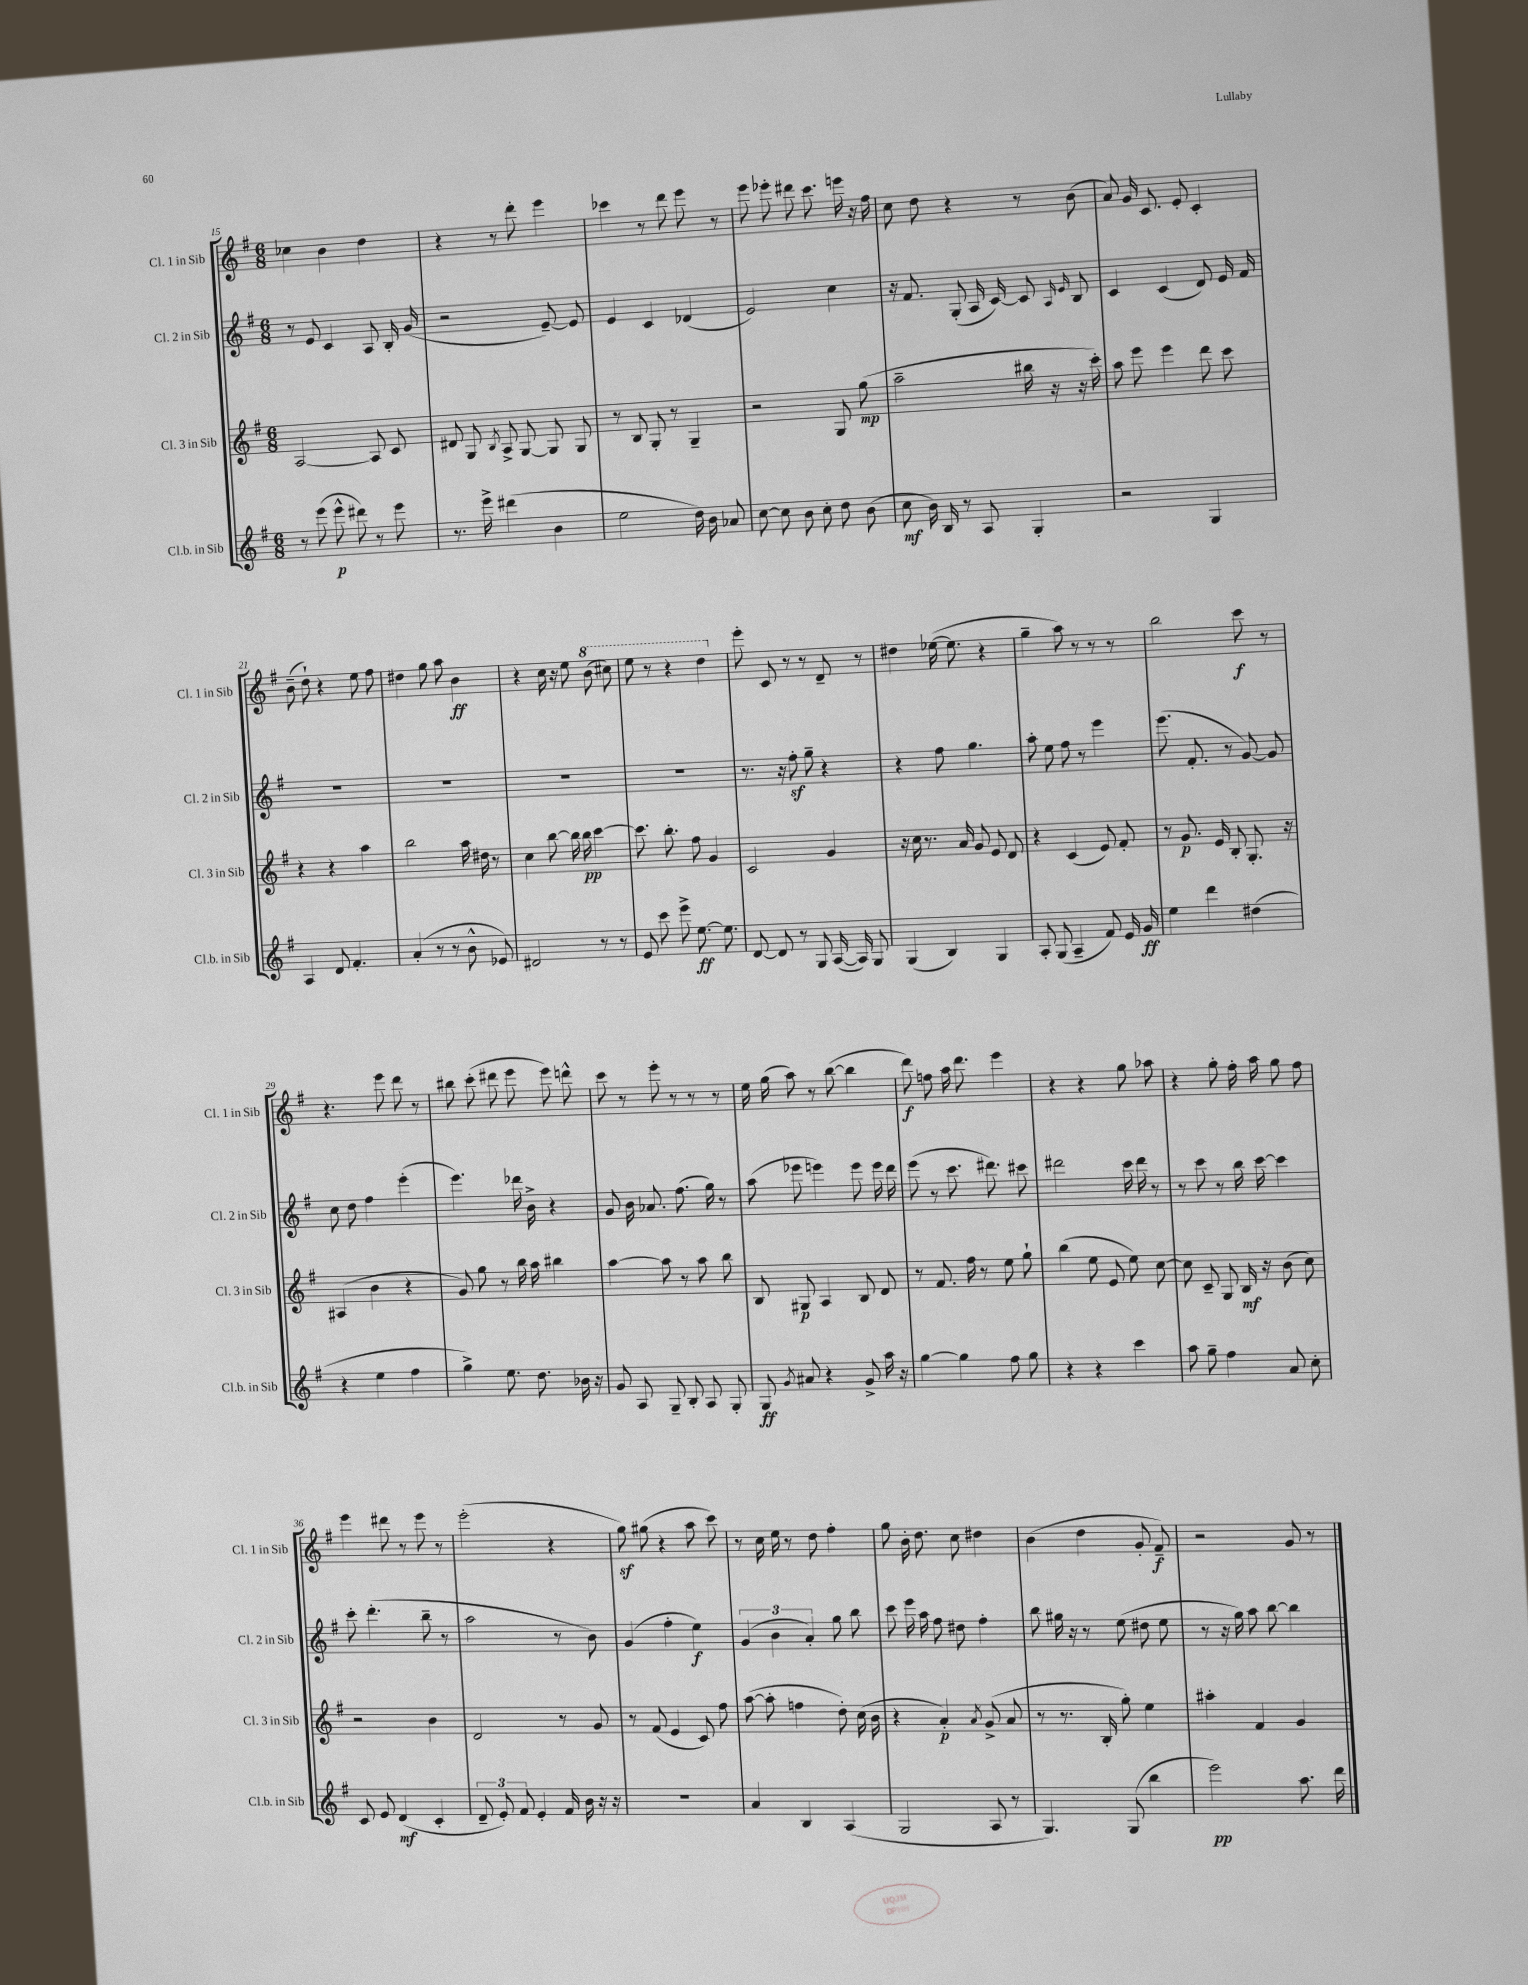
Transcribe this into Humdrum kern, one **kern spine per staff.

**kern	**dynam	**kern	**dynam	**kern	**dynam	**kern	**dynam
*part4	*part4	*part3	*part3	*part2	*part2	*part1	*part1
*staff4	*staff4	*staff3	*staff3	*staff2	*staff2	*staff1	*staff1
*I"Cl.b. in Sib	*	*I"Cl. 3 in Sib	*	*I"Cl. 2 in Sib	*	*I"Cl. 1 in Sib	*
*I'Cl.b. in Sib	*	*I'Cl. 3 in Sib	*	*I'Cl. 2 in Sib	*	*I'Cl. 1 in Sib	*
*clefG2	*	*clefG2	*	*clefG2	*	*clefG2	*
*k[f#]	*	*k[f#]	*	*k[f#]	*	*k[f#]	*
*M6/8	*	*M6/8	*	*M6/8	*	*M6/8	*
=15	=15	=15	=15	=15	=15	=15	=15
8r	.	[2A/	.	8r	.	4cc-X\	.
(8eee\	.	.	.	8e/	.	.	.
8eee^^\	p	.	.	4c/	.	4b\	.
8ddd#X\)	.	.	.	.	.	.	.
8r	.	8A/]	.	8A/	.	4dd\	.
8eee\	.	8c/	.	16B'/	.	.	.
.	.	.	.	(16g/	.	.	.
=16	=16	=16	=16	=16	=16	=16	=16
8.r	.	8d#X/	.	2r	.	4r	.
.	.	8G/	.	.	.	.	.
16eee^\	.	.	.	.	.	.	.
.	.	8qB/	.	.	.	.	.
(4ddd#X\	.	8A^/	.	.	.	8r	.
.	.	[8G/	.	.	.	8ddd'\	.
4b\	.	8G/]	.	[8e~/)	.	4eee\	.
.	.	8G/	.	8e/]	.	.	.
=17	=17	=17	=17	=17	=17	=17	=17
2ee\	.	8r	.	4e/	.	4ccc-X\	.
.	.	8B/	.	.	.	.	.
.	.	8G'/	.	4c/	.	8r	.
.	.	8r	.	.	.	8ddd\	.
16dd\)	.	4G~/	.	(4d-X/	.	8eee\	.
16b\	.	.	.	.	.	.	.
8a-X/	.	.	.	.	.	8r	.
=18	=18	=18	=18	=18	=18	=18	=18
[8cc\	.	2r	.	2e/)	.	8eee\	.
8cc\]	.	.	.	.	.	8eee-X'\	.
8b\	.	.	.	.	.	8ddd#X\	.
8cc'\	.	.	.	.	.	8.ccc\	.
8dd\	.	8G/	.	4cc\	.	.	.
.	.	.	.	.	.	16eeen\	.
(8b\	.	(8gg\	mp	.	.	16r	.
.	.	.	.	.	.	16ff#\	.
=19	=19	=19	=19	=19	=19	=19	=19
8cc\	mf	2aa~\	.	16r	.	8cc\	.
.	.	.	.	8.f#/	.	.	.
16b\)	.	.	.	.	.	8dd\	.
16B/	.	.	.	.	.	.	.
8r	.	.	.	(8G'/	.	4r	.
8A/	.	.	.	16A/	.	.	.
.	.	.	.	[16c/)	.	.	.
4G'/	.	16bb#X\	.	8c/]	.	8r	.
.	.	16r	.	.	.	.	.
.	.	.	.	16qqA/	.	.	.
.	.	.	.	16qqe/	.	.	.
.	.	16r	.	8B/	.	(8b\	.
.	.	16ccc'\)	.	.	.	.	.
=20	=20	=20	=20	=20	=20	=20	=20
2r	.	8aa\	.	4c/	.	8a/)	.
.	.	8eee\	.	.	.	16g/	.
.	.	.	.	.	.	8.c/	.
.	.	4eee\	.	(4c/	.	.	.
.	.	.	.	.	.	8e'/	.
4G/	.	8ddd\	.	8d/)	.	4c'/	.
.	.	8ccc\	.	16e/	.	.	.
.	.	.	.	16f#/	.	.	.
!!LO:LB:g=z
=21	=21	=21	=21	=21	=21	=21	=21
4A/	.	4r	.	2.r	.	(8b~\	.
.	.	.	.	.	.	8dd`\)	.
8d/	.	4r	.	.	.	4r	.
4.f#'/	.	.	.	.	.	.	.
.	.	4aa\	.	.	.	8ee\	.
.	.	.	.	.	.	8ff#\	.
=22	=22	=22	=22	=22	=22	=22	=22
(4a'/	.	2bb\	.	2.r	.	4dd#X\	.
8r	.	.	.	.	.	8gg\	.
8r	.	.	.	.	.	8aa\	.
8b^^\	.	16aa\	.	.	.	4b\	ff
.	.	16dd#X\	.	.	.	.	.
8e-X/)	.	8r	.	.	.	.	.
=23	=23	=23	=23	=23	=23	=23	=23
2d#X/	.	4cc\	.	2.r	.	4r	.
.	.	[8bb\	.	.	.	16cc\	.
.	.	.	.	.	.	16r	.
.	.	16bb\]	.	.	.	8ee\	.
.	.	16bb\	pp	.	.	.	.
*	*	*	*	*	*	*8va	*
8r	.	[4ccc\	.	.	.	(8bb\	.
8r	.	.	.	.	.	8ccc#X\)	.
=24	=24	=24	=24	=24	=24	=24	=24
8e/	.	8.ccc\]	.	2.r	.	8eee\	.
8ccc\	.	.	.	.	.	8r	.
.	.	8.bb'\	.	.	.	.	.
8eee^\	.	.	.	.	.	4r	.
[8.ee\	ff	8ff#\	.	.	.	.	.
.	.	4g/	.	.	.	4ddd\	.
8.ee\]	.	.	.	.	.	.	.
=25	=25	=25	=25	=25	=25	=25	=25
*	*	*	*	*	*	*X8va	*
[8d/	.	2c/	.	8.r	.	8eee'\	.
8d/]	.	.	.	.	.	8c/	.
.	.	.	.	16r	.	.	.
8r	.	.	.	8ff#z'\	.	8r	.
8G/	.	.	.	8gg~\	.	8r	.
([16A/	.	4g/	.	4r	.	8d~/	.
16A/])	.	.	.	.	.	.	.
8G/	.	.	.	.	.	8r	.
=26	=26	=26	=26	=26	=26	=26	=26
(4G/	.	16r	.	4r	.	4dd#X\	.
.	.	16cc\	.	.	.	.	.
.	.	8.r	.	.	.	.	.
4B/)	.	.	.	8ff#\	.	([16ee-X\	.
.	.	16a/	.	.	.	8.ee-\]	.
.	.	8g/	.	4.gg\	.	.	.
4G/	.	8e/	.	.	.	4r	.
.	.	8d/	.	.	.	.	.
=27	=27	=27	=27	=27	=27	=27	=27
8A'/	.	4r	.	8aa'\	.	4gg~\	.
(8G/	.	.	.	8ee\	.	.	.
4A~/	.	(4c/	.	8ff#\	.	8aa\)	.
.	.	.	.	8r	.	8r	.
8f#/)	.	8e/)	.	4eee\	.	8r	.
16e/	.	8f#'/	.	.	.	8r	.
16g/	ff	.	.	.	.	.	.
=28	=28	=28	=28	=28	=28	=28	=28
4ee\	.	8r	.	(8.eee\	.	2bb\	.
.	.	8.g/	p	.	.	.	.
.	.	.	.	8.f#'/	.	.	.
4ddd\	.	.	.	.	.	.	.
.	.	16e/	.	.	.	.	.
.	.	8B'/	.	8r	.	.	.
(4dd#X\	.	8.G'/	.	[8g/)	.	8ccc\	f
.	.	.	.	8g/]	.	8r	.
.	.	16r	.	.	.	.	.
!!LO:LB:g=z
=29	=29	=29	=29	=29	=29	=29	=29
4r	.	(4A#X/	.	8cc\	.	4.r	.
.	.	.	.	8dd\	.	.	.
4ee\	.	4b\	.	4ff#\	.	.	.
.	.	.	.	.	.	8eee\	.
4ff#\	.	4r	.	(4eee'\	.	8ddd\	.
.	.	.	.	.	.	8r	.
=30	=30	=30	=30	=30	=30	=30	=30
4gg^\)	.	8g/)	.	4.eee\)	.	8bb#X\	.
.	.	8gg\	.	.	.	(8ccc'\	.
8.ee\	.	8r	.	.	.	8ddd#X\	.
.	.	16bb\	.	16ddd-X\	.	8eee\	.
8.dd\	.	16aa\	.	16b^\	.	.	.
.	.	4bb#X\	.	4r	.	8eee\)	.
16b-X\	.	.	.	.	.	8dddn^^\	.
16r	.	.	.	.	.	.	.
=31	=31	=31	=31	=31	=31	=31	=31
8g/	.	[4aa\	.	8g/	.	8ccc\	.
8A/	.	.	.	16b\	.	8r	.
.	.	.	.	8.a-X/	.	.	.
8G~/	.	8aa\]	.	.	.	8eee'\	.
8B'/	.	8r	.	(8.ff#\	.	8r	.
8A/	.	8aa\	.	.	.	8r	.
.	.	.	.	16gg\)	.	.	.
8G'/	.	8bb\	.	8r	.	8r	.
=32	=32	=32	=32	=32	=32	=32	=32
8G/	ff	8B/	.	(8aa\	.	16ee\	.
.	.	.	.	.	.	(16gg\	.
8qg/	.	.	.	.	.	.	.
8a#X/	.	8G#X/	p	8eee-X\	.	8aa\)	.
4r	.	4A/	.	4eeen\)	.	8r	.
.	.	.	.	.	.	([8bb\	.
8g^/	.	8B/	.	8eee\	.	4bb\]	.
16aa\	.	8d/	.	16eee\	.	.	.
16r	.	.	.	16ddd\	.	.	.
=33	=33	=33	=33	=33	=33	=33	=33
[4gg\	.	8r	.	(8eee\	.	8ddd\)	f
.	.	8.f#/	.	8r	.	8ffn\	.
4gg\]	.	.	.	8.ccc\	.	16aa\	.
.	.	16ff#\	.	.	.	8.ddd\	.
.	.	8r	.	.	.	.	.
.	.	.	.	8.ddd#X\)	.	.	.
8ff#\	.	8ee\	.	.	.	4eee\	.
8gg\	.	8gg`\	.	8ccc#X\	.	.	.
=34	=34	=34	=34	=34	=34	=34	=34
4r	.	(4bb\	.	2ddd#X\	.	4r	.
4r	.	8ee\	.	.	.	4r	.
.	.	8e/	.	.	.	.	.
4ccc\	.	8ee\)	.	16ccc\	.	8gg\	.
.	.	.	.	16ddd#\	.	.	.
.	.	[8cc\	.	8r	.	8aa-X\	.
=35	=35	=35	=35	=35	=35	=35	=35
8aa\	.	8cc\]	.	8r	.	4r	.
8gg~\	.	8c~/	.	8ccc\	.	.	.
4ff#\	.	8G/	.	8r	.	8gg'\	.
.	.	16B/	mf	16bb\	.	16ff#'\	.
.	.	16r	.	[16ccc\	.	16aa\	.
8a/	.	(8b\	.	4ccc\]	.	8gg\	.
8cc'\	.	8cc\)	.	.	.	8ff#\	.
!!LO:LB:g=z
=36	=36	=36	=36	=36	=36	=36	=36
8c/	.	2r	.	8ccc'\	.	4eee\	.
8e/	.	.	.	(4.ddd'\	.	.	.
(4d/	mf	.	.	.	.	8ddd#X\	.
.	.	.	.	.	.	8r	.
4c'/	.	4b\	.	8bb~\	.	8eee\	.
.	.	.	.	8r	.	8r	.
=37	=37	=37	=37	=37	=37	=37	=37
12d~/	.	2d/	.	2aa\	.	(2eee'\	.
12e'/)	.	.	.	.	.	.	.
12f#/	.	.	.	.	.	.	.
4e'/	.	.	.	.	.	.	.
16f#/	.	8r	.	8r	.	4r	.
16b\	.	.	.	.	.	.	.
16r	.	8g/	.	8b\)	.	.	.
16r	.	.	.	.	.	.	.
=38	=38	=38	=38	=38	=38	=38	=38
2.r	.	8r	.	(4g/	.	8ggz\)	.
.	.	(8f#/	.	.	.	(8gg#X\	.
.	.	4e/	.	4ff#'\	.	4r	.
.	.	8c/)	.	4ee\)	f	8aa\	.
.	.	8ff#\	.	.	.	8ccc\)	.
=39	=39	=39	=39	=39	=39	=39	=39
4a/	.	([8aa\	.	(6g/	.	8r	.
.	.	8aa'\]	.	.	.	16cc\	.
.	.	.	.	6b\	.	.	.
.	.	.	.	.	.	16ee\	.
4B/	.	4ffn\	.	.	.	8r	.
.	.	.	.	6a'/)	.	.	.
.	.	.	.	.	.	8dd\	.
(4A/	.	8dd'\)	.	8gg\	.	4ff#'\	.
.	.	(16cc\	.	8bb\	.	.	.
.	.	16b\	.	.	.	.	.
=40	=40	=40	=40	=40	=40	=40	=40
2G/	.	4r	.	8ccc\	.	8gg\	.
.	.	.	.	16eee\	.	16b'\	.
.	.	.	.	16aa\	.	8.dd\	.
.	.	4a'/)	p	8ff#\	.	.	.
.	.	.	.	8dd#X\	.	8cc\	.
.	.	8qa/	.	.	.	.	.
8A/	.	(8g^/	.	4ff#'\	.	4dd#X\	.
8r	.	8a/	.	.	.	.	.
=41	=41	=41	=41	=41	=41	=41	=41
4.G/)	.	8r	.	8bb\	.	(4b\	.
.	.	8.r	.	16gg#X\	.	.	.
.	.	.	.	16r	.	.	.
.	.	.	.	8r	.	4dd\	.
.	.	16B'/	.	.	.	.	.
(8G/	.	8gg'\)	.	(8ee\	.	.	.
4bb\	.	4ee\	.	8dd#X\	.	8g'/	.
.	.	.	.	8ee\	.	8f#~/)	f
=42	=42	=42	=42	=42	=42	=42	=42
2eee\)	pp	4aa#X'\	.	8r	.	2r	.
.	.	.	.	16r	.	.	.
.	.	.	.	16gg\)	.	.	.
.	.	4f#/	.	8aa\	.	.	.
.	.	.	.	[8bb\	.	.	.
8.aa\	.	4g/	.	4bb\]	.	8g/	.
.	.	.	.	.	.	8r	.
16ddd\	.	.	.	.	.	.	.
==	==	==	==	==	==	==	==
*-	*-	*-	*-	*-	*-	*-	*-
